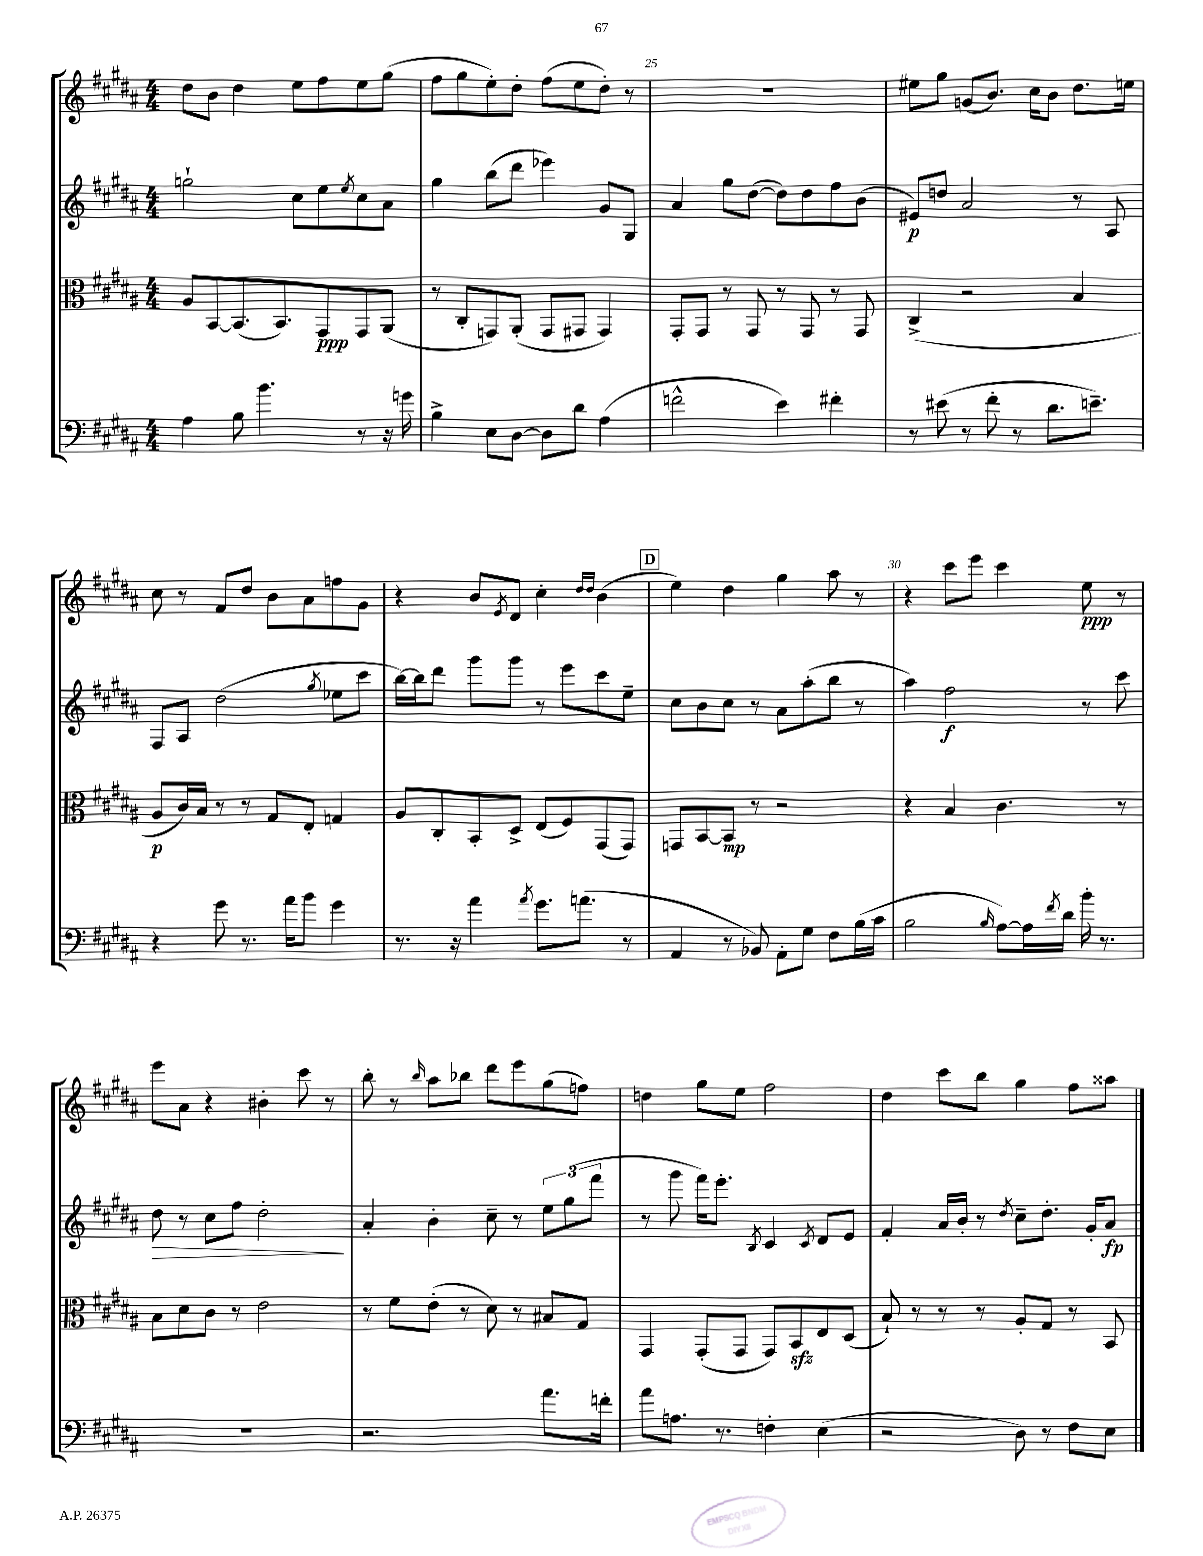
<<
\new StaffGroup <<
\new Staff = "s0" {
    \clef treble \key b \major \numericTimeSignature \time 4/4
    dis''8 b'8 dis''4 e''8 fis''8 e''8 gis''8( |
    fis''8 gis''8 e''8-.) dis''8-. fis''8( e''8 dis''8-.) r8 |
    R1 |
    eis''8 gis''8 g'8( b'8.) cis''16 b'8 dis''8. e''16 |
    cis''8 r8 fis'8 dis''8 b'8 ais'8 f''8 gis'8 |
    r4 b'8 \acciaccatura { e'8 } dis'8 cis''4-. \grace { dis''16 dis''16 } b'4( |
    \mark \markup { \box "D" } e''4) dis''4 gis''4 ais''8 r8 |
    r4 cis'''8 e'''8 cis'''4 e''8\ppp r8 |
    e'''8 ais'8 r4 bis'4-. cis'''8 r8 |
    b''8-. r8 \grace { b''16 } ais''8 bes''8 dis'''8 e'''8 gis''8( f''8) |
    d''4 gis''8 e''8 fis''2 |
    dis''4 cis'''8 b''8 gis''4 fis''8 aisis''8 \bar "|." |
}
\new Staff = "s1" {
    \clef treble \key b \major \numericTimeSignature \time 4/4
    g''2-! cis''8 e''8 \acciaccatura { e''8 } cis''8 ais'8 |
    gis''4 b''8( dis'''8 ees'''4) gis'8 gis8 |
    ais'4 gis''8 dis''8~( dis''8) dis''8 fis''8 b'8( |
    eis'8\p) d''8 ais'2 r8 ais8 |
    fis8 ais8 dis''2( \acciaccatura { gis''8 } ees''8 cis'''8 |
    b''16~) b''16 dis'''8 gis'''8 gis'''8 r8 e'''8 cis'''8 e''8-- |
    \mark \markup { \box "D" } cis''8 b'8 cis''8 r8 ais'8 ais''8-.( b''8 r8 |
    ais''4) fis''2\f r8 cis'''8 |
    dis''8\> r8 cis''8 fis''8 dis''2-.\! |
    ais'4-. b'4-. cis''8-- r8 \tuplet 3/2 { e''8 gis''8( fis'''8 } |
    r8 gis'''8 fis'''16) e'''8.-. \acciaccatura { b8 } cis'4 \acciaccatura { cis'8 } dis'8 e'8 |
    fis'4-. ais'16 b'16-. r8 \acciaccatura { dis''8 } cis''8-- dis''8.-. gis'16-. ais'8\fp \bar "|." |
}
\new Staff = "s2" {
    \clef alto \key b \major \numericTimeSignature \time 4/4
    ais8 b,8~ b,8.( b,8.) gis,8\ppp gis,8 ais,8( |
    r8 cis8-. g,8) ais,8-.( g,8 gis,8 gis,4) |
    gis,8-. gis,8 r8 gis,8 r8 gis,8 r8 gis,8 |
    cis4->( r2 b4 |
    ais8\p cis'16) b16 r8 r8 gis8 e8-. g4 |
    ais8 cis8-. b,8-. dis8-> e8( fis8) gis,8( gis,8) |
    \mark \markup { \box "D" } g,8 b,8~ b,8\mp r8 r2 |
    r4 b4 cis'4. r8 |
    b8 dis'8 cis'8 r8 e'2 |
    r8 fis'8 e'8-.( r8 dis'8) r8 bis8 gis8 |
    gis,4 gis,8-.( gis,8 gis,8) b,8\sfz e8 dis8( |
    b8-!) r8 r8 r8 ais8-. gis8 r8 b,8 \bar "|." |
}
\new Staff = "s3" {
    \clef bass \key b \major \numericTimeSignature \time 4/4
    ais4 b8 b'4. r8 r16 g'16 |
    b4-> e8 dis8~ dis8 dis'8 ais4( |
    f'2-^ e'4) fis'4-. |
    r8 eis'8( r8 fis'8-. r8 dis'8. e'8.--) |
    r4 gis'8 r8. ais'16 b'8 gis'4 |
    r8. r16 ais'4 \acciaccatura { ais'8 } gis'8. a'8.( r8 |
    \mark \markup { \box "D" } ais,4 r8 bes,8) ais,8-. gis8 fis8 b16( cis'16 |
    b2 \grace { b16 } ais8~) ais16 \acciaccatura { fis'8 } dis'16 b'16-. r8. |
    R1 |
    r2. ais'8. f'16-. |
    ais'8 a8. r8. f4-. e4( |
    r2 dis8) r8 fis8 e8 \bar "|." |
}
>>
>>
\layout { \context { \Score currentBarNumber = #23 \override BarNumber.break-visibility = ##(#f #t #t) barNumberVisibility = #(every-nth-bar-number-visible 5) } }
